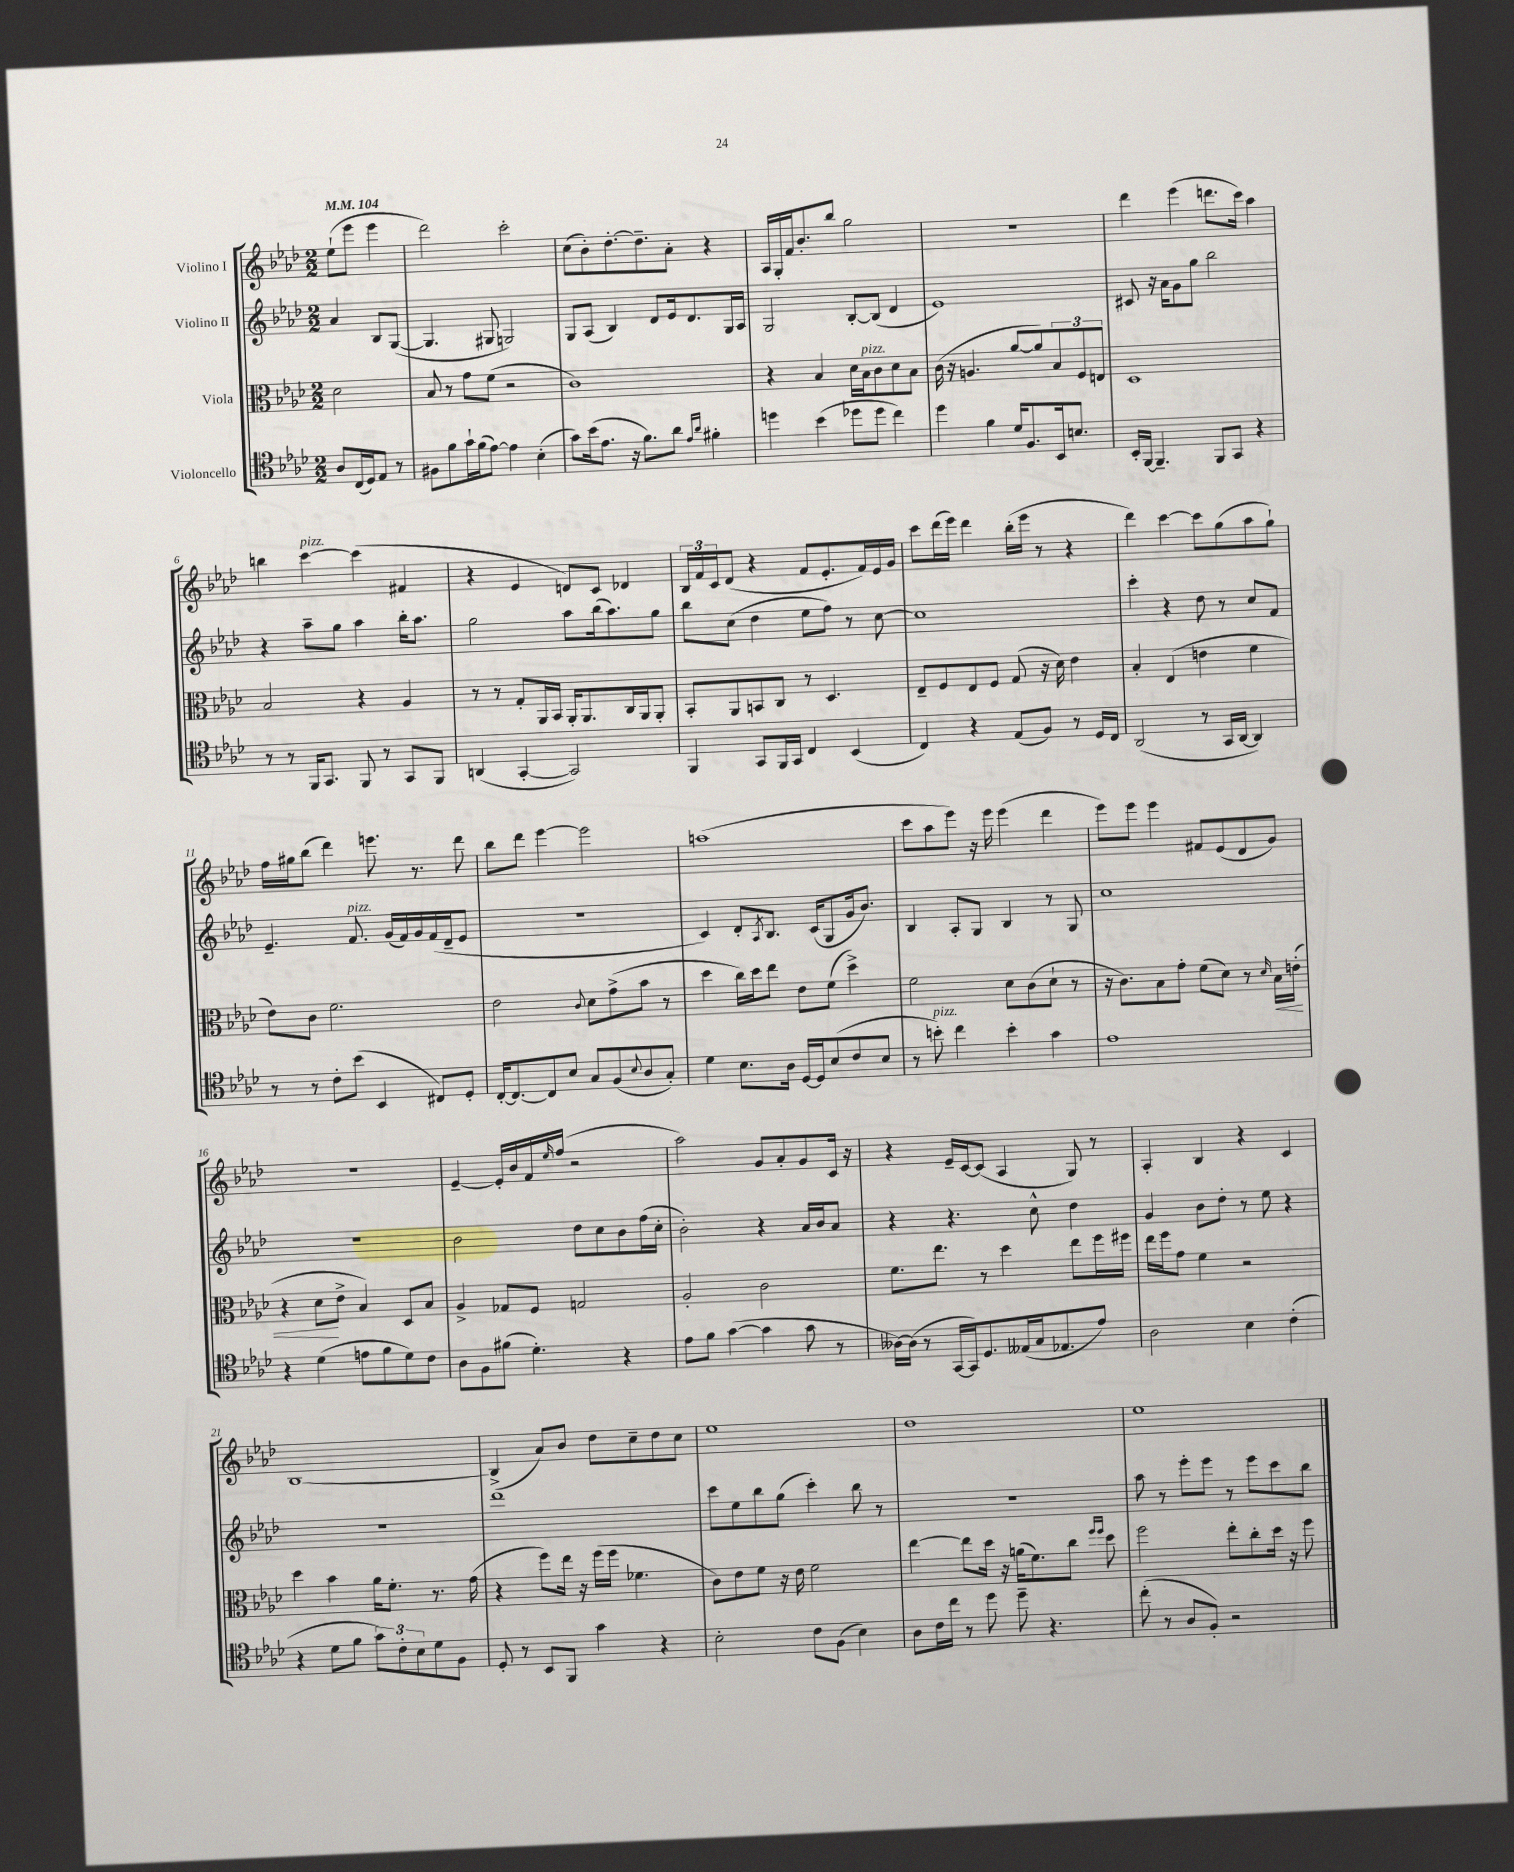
<<
\new StaffGroup <<
\new Staff = "s0" \with { instrumentName = "Violino I" } {
    \clef treble \key aes \major \numericTimeSignature \time 2/2 \partial 2 \tempo 4 = 104
    ees''8-!( ees'''8 ees'''4 |
    des'''2) c'''2-. |
    c''8( bes'8-.) des''8.~-. des''8.-- aes'8-. r4 |
    aes16 g16-. f'16 bes'8.-. bes''8 g''2 |
    R1 |
    des'''4 ees'''4( d'''8. c'''16) aes''4 |
    b''4 c'''4~^\markup { \italic "pizz." } c'''4( fis'4 |
    r4 ees'4 d'8) c'8 des'4 |
    \tuplet 3/2 { bes16 f'16 c'16 } des'8( r4 f'8 ees'8.-. f'16) ees'16 g'16 |
    c'''8 des'''16( ees'''16) des'''4 bes''16-.( ees'''16 r8 r4 |
    des'''4) c'''4~ c'''8 g''8( aes''8 g''8-!) |
    f''16 gis''16 bes''8( des'''4) e'''8. r8. des'''8 |
    bes''8 des'''8 ees'''4~ ees'''2 |
    a''1( |
    c'''8 aes''8 ees'''8) r16 ees'''16 ees'''4( des'''4 |
    ees'''8) ees'''8 ees'''4 fis'8 ees'8( des'8 g'8) |
    r1 |
    ees'4~-- ees'16-. bes'16 f'16 \grace { ees''16 } f''16( r2 |
    aes''2) g'8 aes'8-. g'8 c'16 r16 |
    r4 ees'16-- c'16~ c'8( aes4 g8) r8 |
    aes4-. bes4 r4 c'4 |
    bes1~ |
    bes4->( aes'8) bes'8 des''8 c''8-- des''8 c''8 |
    ees''1 |
    des''1 |
    ees''1 \bar "|." |
}
\new Staff = "s1" \with { instrumentName = "Violino II" } {
    \clef treble \key aes \major \numericTimeSignature \time 2/2 \partial 2
    aes'4 bes8 g8~( |
    g4. gis8 g2) |
    g8 aes8( bes4) des'8 ees'16 des'8. g16 aes16 |
    g2 bes8~-. bes8( des'4 |
    ees'1) |
    cis'8 r16 aes'16 g'8 g''8 bes''2 |
    r4 aes''8-- g''8 aes''4 bes''16-. aes''8. |
    g''2 aes''8 bes''16( aes''8.) g''8 |
    bes''8 c''8( des''4 ees''8 f''8) r8 c''8~ |
    c''1 |
    c'''4-. r4 des''8 r8 c''8 f'8 |
    ees'4.-- f'8.^\markup { \italic "pizz." } g'16( f'16) g'16 f'16( des'16-- ees'8 |
    r1 |
    c'4) des'8-. \acciaccatura { aes8 } bes8. c'16( g8 g'16 bes'8.) |
    bes4 aes8-. g8 bes4 r8 g8 |
    c''1 |
    r1 |
    bes'2 des''8 c''8 bes'8 f''16( c''16-. |
    bes'2-.) r4 aes'16 bes'16 aes'8 |
    r4 r4. c''8-^ des''4 |
    g'4 bes'8 des''8-. r8 ees''8 r4 |
    R1 |
    des'''1 |
    c'''8 ees''8 bes''8 g''8( c'''4-.) bes''8 r8 |
    R1 |
    aes''8 r8 ees'''8-. ees'''8 r8 ees'''8 c'''8 bes''8 \bar "|." |
}
\new Staff = "s2" \with { instrumentName = "Viola" } {
    \clef alto \key aes \major \numericTimeSignature \time 2/2 \partial 2
    des'2 |
    bes8 r8 g'8 f'8( r2 |
    c'1) |
    r4 bes4 des'16 bes16^\markup { \italic "pizz." } c'8 des'8 bes8 |
    c'16( r16 a4. aes'8~ aes'8) \tuplet 3/2 { bes8 f8 e8 } |
    des1 |
    bes2 r4 aes4 |
    r8 r8 g8-. aes,16 bes,16 aes,16-. aes,8. c16 aes,16 aes,8-. |
    bes,8-. aes,8 b,8 c8 r8 des4. |
    ees8-- f8 ees8 f8 g8( r16 des'16) ees'4 |
    bes4-. ees4( e'4 f'4 |
    ees'8) c'8 f'2. |
    ees'2 \appoggiatura { c'8 } des'8 g'8->( bes'8 r8 |
    des''4 c''16) des''16 ees''8 ees'8 f'8( des''4->) |
    f'2 des'8 c'8( des'8-! r8 |
    r16 c'8.) bes8 g'8-. f'8( des'8) r8 \grace { des'16 } bes16\< e'16-.( |
    r4 des'8\! ees'8-> bes4) des8 bes8 |
    aes4-> ges8 f8 g2 |
    aes2-. c'2 |
    f'8. ees''8. r8 des''4 ees''8 f''16 fis''16 |
    ees''16 f''16 g'8 f'4 r2 |
    des''4 bes'4 aes'16 f'8.-. r8. g'16( |
    r4 f''8) ees''16 r16 f''16( f''16 fes'4. |
    c'8) ees'8 f'8 r16 ees'16 f'2 |
    ees''4~ ees''8 des''16 r16 a'16( f'8.) c''8 \grace { f''16 f''16 } des''8 |
    f''2 ees''8-. c''8-. des''16 r16 f''8 \bar "|." |
}
\new Staff = "s3" \with { instrumentName = "Violoncello" } {
    \clef tenor \key aes \major \numericTimeSignature \time 2/2 \partial 2
    aes8 c16( des16) ees8 r8 |
    fis8 f'8 g'16-! f'16( ees'8~) ees'4 bes4-.( |
    g'8) bes'16( ees'8. r16 f'8.) aes'8 \grace { ees'16 aes'16 } fis'4-. |
    d''4 bes'4( des''8 des''8 c''4) |
    des''4 f'4 des'16 f8. bes,16 b8. |
    bes,16-. f,16~ f,4.-- f,8 g,8 r4 |
    r8 r8 f,16 g,8. f,8 r8 g,8 f,8 |
    a,4( g,4~-. g,2) |
    f,4 g,8 f,16 g,16 c4 bes,4( |
    c4) r4 ees8( f8) r8 des16 c16 |
    aes,2( r8 g,16 aes,16~ aes,4) |
    r8 r8 c'8-. bes'8( bes,4 cis8) des8-. |
    c16~-. c8.~ c8 bes8 g8 f8( \appoggiatura { bes8 } aes8 g8-.) |
    des'4 bes8. aes16 des16~ des16 bes8( c'8 bes8 |
    r8 b'8-.^\markup { \italic "pizz." }) c''4 b'4-. g'4 |
    ees'1 |
    r4 des'4( e'8 f'8 des'8) c'8 |
    aes8 f8 fis'8( des'4.-.) r4 |
    ees'8 f'8 g'4~( g'4 g'8 r8 |
    aeses16~) aeses16( r8 g,16~ g,16) des8. eeses16( g16 ees8. ees'8) |
    aes2 bes4 c'4-.( |
    r4 des'8 f'8 \tuplet 3/2 { g'8) c'8-. bes8 } des'8 f8 |
    des8-. r8 bes,8 f,8 g'4 r4 |
    bes2-. c'8 f8( bes4) |
    aes8 c'16 c''16 r8 des''8 des''8-- r4. |
    c''8-.( r8 aes8 f8-.) r2 \bar "|." |
}
>>
>>
